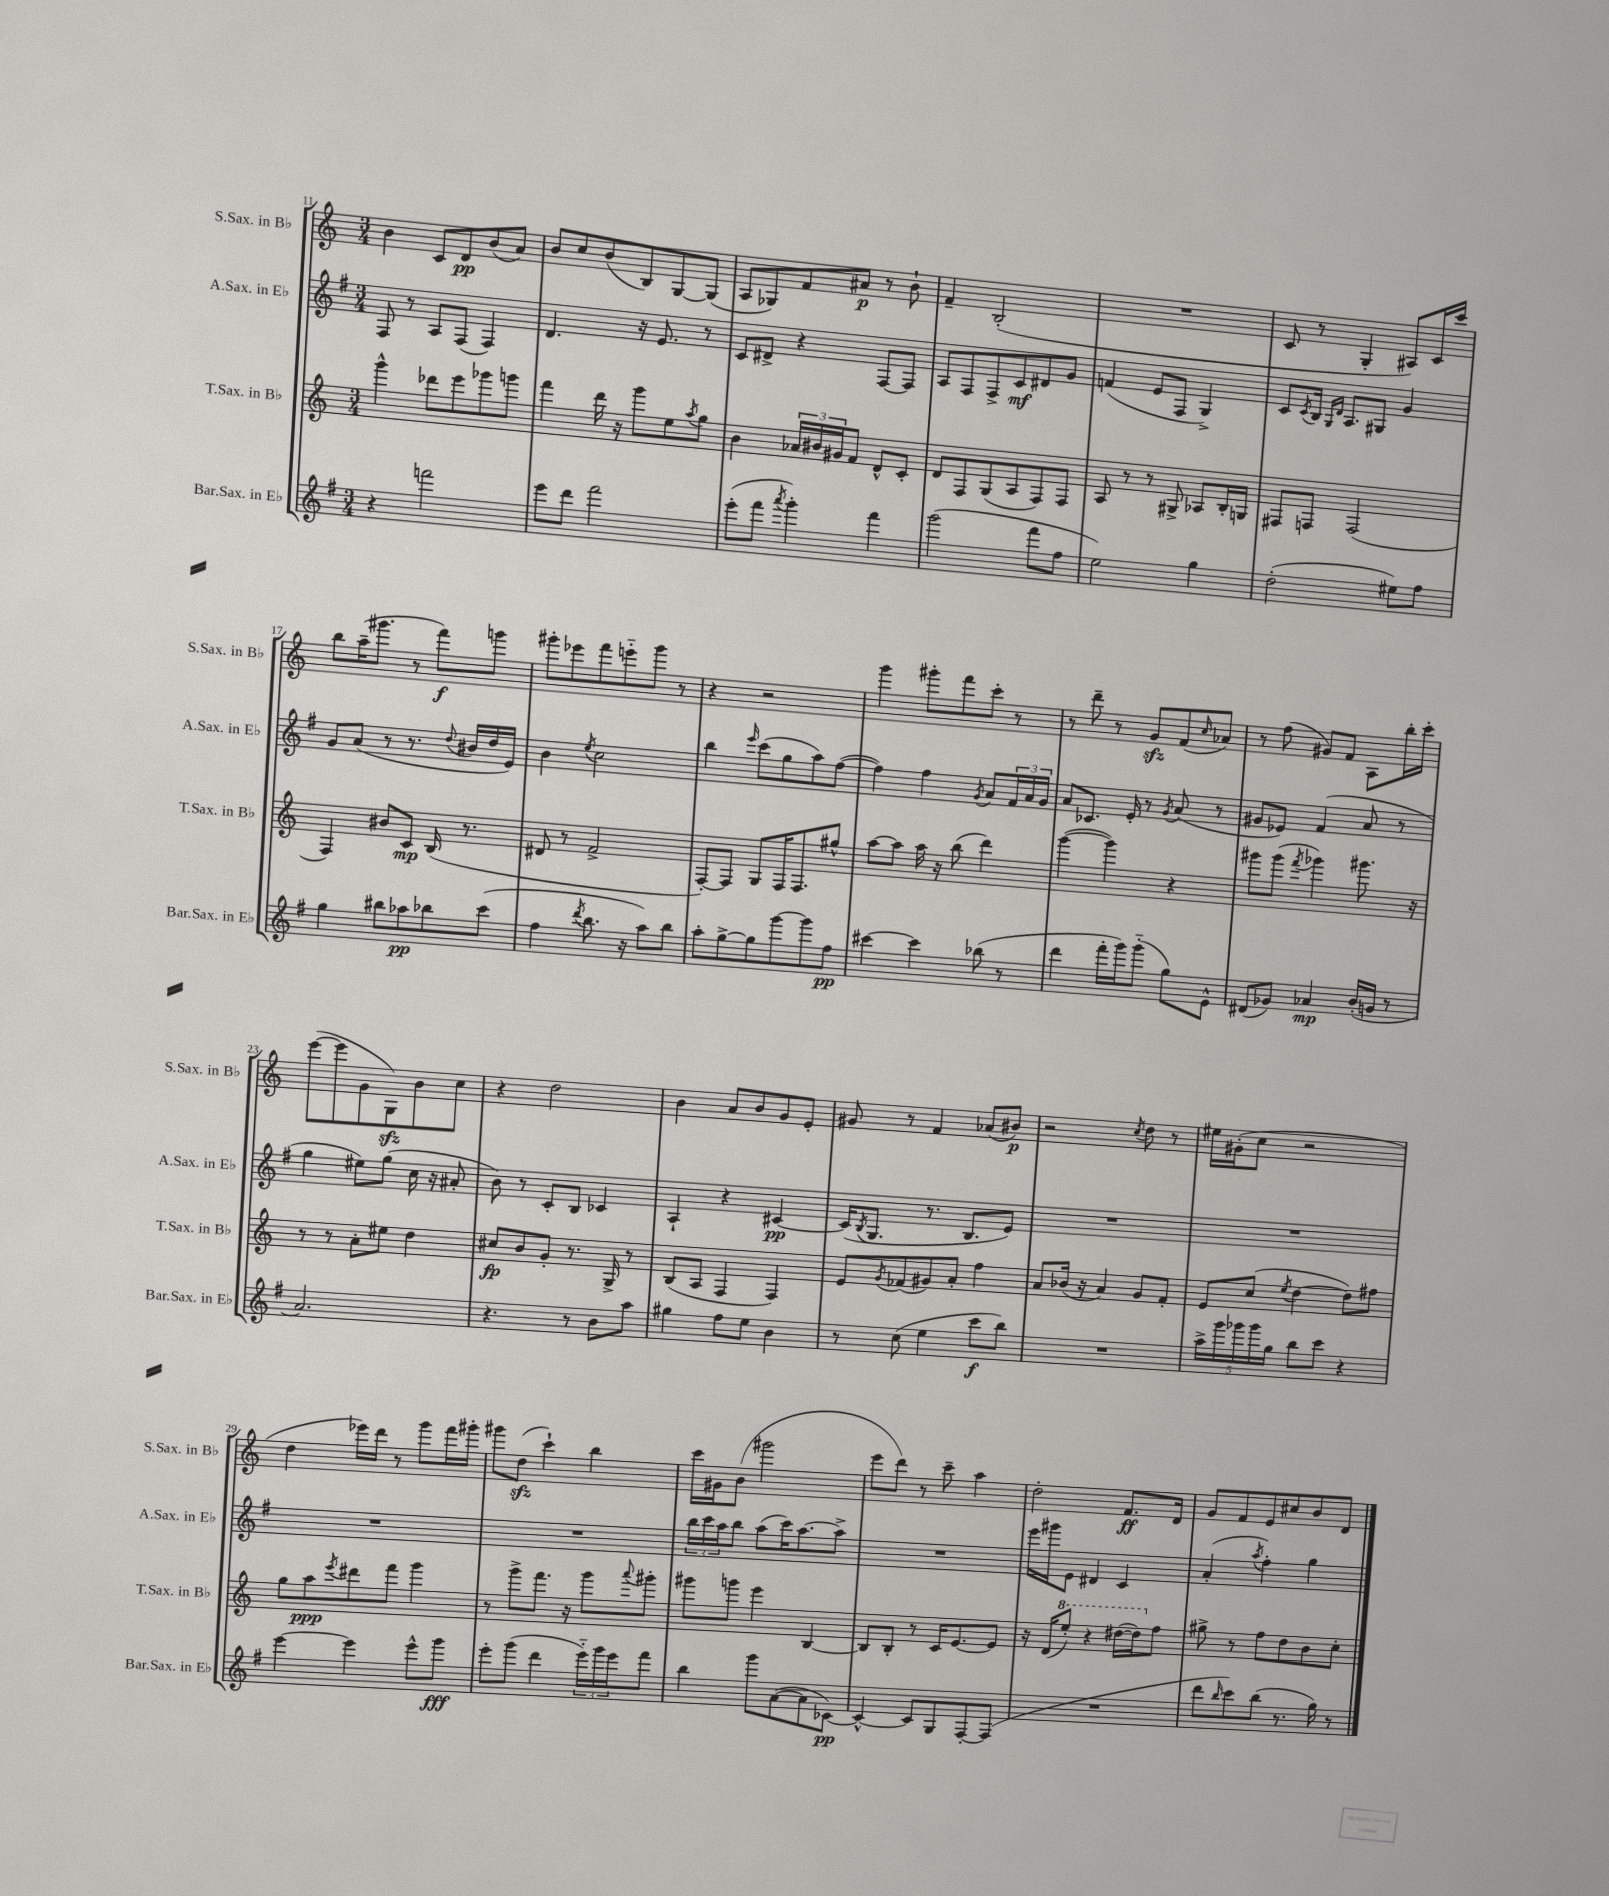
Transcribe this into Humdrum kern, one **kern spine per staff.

**kern	**kern	**kern	**kern
*staff4	*staff3	*staff2	*staff1
*clefG2	*clefG2	*clefG2	*clefG2
*k[f#]	*k[]	*k[f#]	*k[]
*M3/4	*M3/4	*M3/4	*M3/4
4r	4ggg^^	8F#	4b
.	.	8r	.
2fff	8ddd-	8A	8c
.	8eee	(8F#	8d
.	8ggg-	4F#)	(8b
.	8ggg	.	8a)
=	=	=	=
8eee	4fff	4.d	8b
8ddd	.	.	8cc
2fff#	16ddd	.	(8b
.	16r	.	.
.	8ggg	16r	8B)
.	.	8.e	.
.	8ee	.	[8G
.	8qaa	.	.
.	8gg	8r	(8G]
=	=	=	=
(8eee'	4b	8c	8A
8fff#	.	8d#^	8G-)
8qaaa	.	.	.
4ggg')	24a-	4r	8f
.	24b#	.	.
.	24g#	.	.
.	8f	.	8a#
4fff#	8d^^	[8F#	8r
.	8c'	8F#]	8b`
=	=	=	=
(2ggg	8d	8A	4f~
.	8F	8F#	.
.	(8G	8F#^	(2B'
.	8A	8c	.
8fff#	8F)	8d#	.
8ff#	8F	8g	.
=	=	=	=
2ee)	8A	(4f	2.r
.	8r	.	.
.	8r	8e	.
.	8G#^	8F#	.
4gg	8A-	4G^)	.
.	16B'	.	.
.	16G	.	.
=	=	=	=
(2dd'	8F#	8c	8c
.	.	8qc	.
.	8F	16B	8r
.	.	16qqG	.
.	.	16qqd	.
.	.	8.A	.
.	(2F	.	4G'
.	.	8G#	.
8ee#)	.	4g	8A#)
8ff#	.	.	16c
.	.	.	16ccc
=	=	=	=
4gg	4F)	8g	8bb
.	.	(8a	(16aa~
.	.	.	8.ggg#
8bb#	8b#	8r	.
8aa-	8c	8.r	8r
8bb-	(16B	.	8fff)
.	.	8qqdd	.
.	8.r	16b#	.
(8ccc	.	16dd	8ggg
.	.	16e)	.
=	=	=	=
4ff#	8d#	4b	8ggg#'
.	8r	.	8eee-
8qddd	.	8qee	.
8.bb	2f^	2cc	8fff
.	.	.	8eee'~
16r	.	.	.
8aa)	.	.	8ggg#
8bb	.	.	8r
=	=	=	=
8aa'	[8F')	4bb	4r
[8gg^	8F]	.	.
.	.	16qqeee	.
8gg]	8G	(8ccc	2r
[8ggg	16F	8gg	.
.	8.F	.	.
8ggg]	.	8aa)	.
8ff#	8gg#^^	([8ff#	.
=	=	=	=
[4ccc#	[8aa	4ff#])	4ggg
.	8aa]	.	.
4ccc#]	16aa	4ff#	8ggg#'
.	16r	.	.
.	(8bb	.	8fff
.	.	8qg	.
(8bb-	4ddd)	8a	8ccc'
8r	.	24f#	8r
.	.	24a	.
.	.	24g	.
=	=	=	=
4ddd	([4ggg	8a	8r
.	.	8.c-	8ddd~
16fff#'	4ggg])	.	8r
16ggg)	.	16e'	.
(8ggg'~	.	8r	8g
.	.	8qg	.
8gg)	4r	(8a	(8f
.	.	.	16qqcc
8e^^	.	8r	8a-)
=	=	=	=
(8d#	8ggg#	8g#	8r
8g-)	(8ggg#	8e-)	(8ff
.	8qfff	.	.
4a-	4ggg-)	(4f#	8g#)
.	.	.	8f
(16b'	8.ggg#	8a	8A
16g	.	.	.
8r	.	8r	16bb'
.	16r	.	16ccc'
=	=	=	=
2.a)	8r	4gg	([8eee
.	8r	.	8eee]
.	8a'	8ee#)	8g
.	8ee#	(8gg	8G)
.	4dd	16cc	8b
.	.	16r	.
.	.	8a#'	8cc
=	=	=	=
4.r	8cc#	8b)	4r
.	8b	8r	.
.	8g'	8c'	2dd
8r	8.r	8B	.
8b	.	4c-	.
.	16G^	.	.
8aa	8r	.	.
=	=	=	=
4gg#	(8B	4A`	4b
.	8A	.	.
8ff#	4F	4r	8a
8ee	.	.	8b
4b	4F)	[4c#	8g
.	.	.	8e'
=	=	=	=
8r	8e	(16c#]	8g#
.	.	8qB	.
.	.	8.G	.
.	8qg	.	.
(8cc	(8f-	.	8r
4ee	8g#)	8.r	4f
.	8a'	.	.
.	.	8.B	.
8ccc	4ff	.	(8a-
8bb)	.	8e)	8b#)
=	=	=	=
2.r	8a	2.r	2r
.	(16b-	.	.
.	16r	.	.
.	4a)	.	.
.	.	.	8qcc
.	8g	.	8dd
.	8f'	.	8r
=	=	=	=
20aa^	8e	2.r	16ee#
20ggg	.	.	.
.	.	.	(16g#'
20ggg-	.	.	.
.	(8cc	.	8cc
20ggg-	.	.	.
20gg	.	.	.
.	8qee	.	.
8bb	[4dd	.	2r
8ccc	.	.	.
4r	8dd])	.	.
.	8ff#	.	.
=	=	=	=
[4eee	8gg	2.r	4dd
.	8aa	.	.
.	8qeee	.	.
4eee]	8ddd#	.	16eee-)
.	.	.	16ddd
.	8fff	.	8r
8eee^^	4ggg	.	8ggg
8ggg	.	.	16fff
.	.	.	16ggg#'
=	=	=	=
8eee'	8r	2.r	8ggg#
(8ggg	8ggg^	.	(8dd
4ddd	8.fff	.	4ccc`)
.	16r	.	.
24eee'~)	8ggg	.	4bb
24ggg	.	.	.
24eee	.	.	.
.	8qqaaa	.	.
8fff#	8ggg#'	.	.
=	=	=	=
4bb	8ggg#	24bb	16ccc
.	.	24ccc	.
.	.	.	16g#
.	.	24aa	.
.	8ggg	8bb	(8b
8ggg	4eee	(8aa	2ggg#
([8a	.	16ccc)	.
.	.	[8.aa	.
8a]	[4B	.	.
[8c-)	.	8aa^]	.
=	=	=	=
4c-^^_	8B]	2.r	8eee
.	8B'	.	8ddd)
8c-]	8r	.	8r
8G	16c	.	8ccc~
.	[8.e	.	.
[8F#'	.	.	4aa
(8F#]	8e]	.	.
=	=	=	=
2.r	16r	16eee	2dd'
.	(16d	16ggg#	.
.	8eee')	8e	.
.	4r	4d#	.
.	([16ddd#	4c	8.f
.	16ddd#])	.	.
.	8ff	.	.
.	.	.	16d
=	=	=	=
8ddd	8gg#^	(4a'	8g
16qqbb	.	.	.
8ccc)	8r	.	8f
.	.	8qaa	.
(8bb	8ff	4ff#')	8e
8.r	8dd	.	8cc#
.	8b	4gg	8b
16gg)	.	.	.
8r	8cc'	.	8d
==	==	==	==
*-	*-	*-	*-
